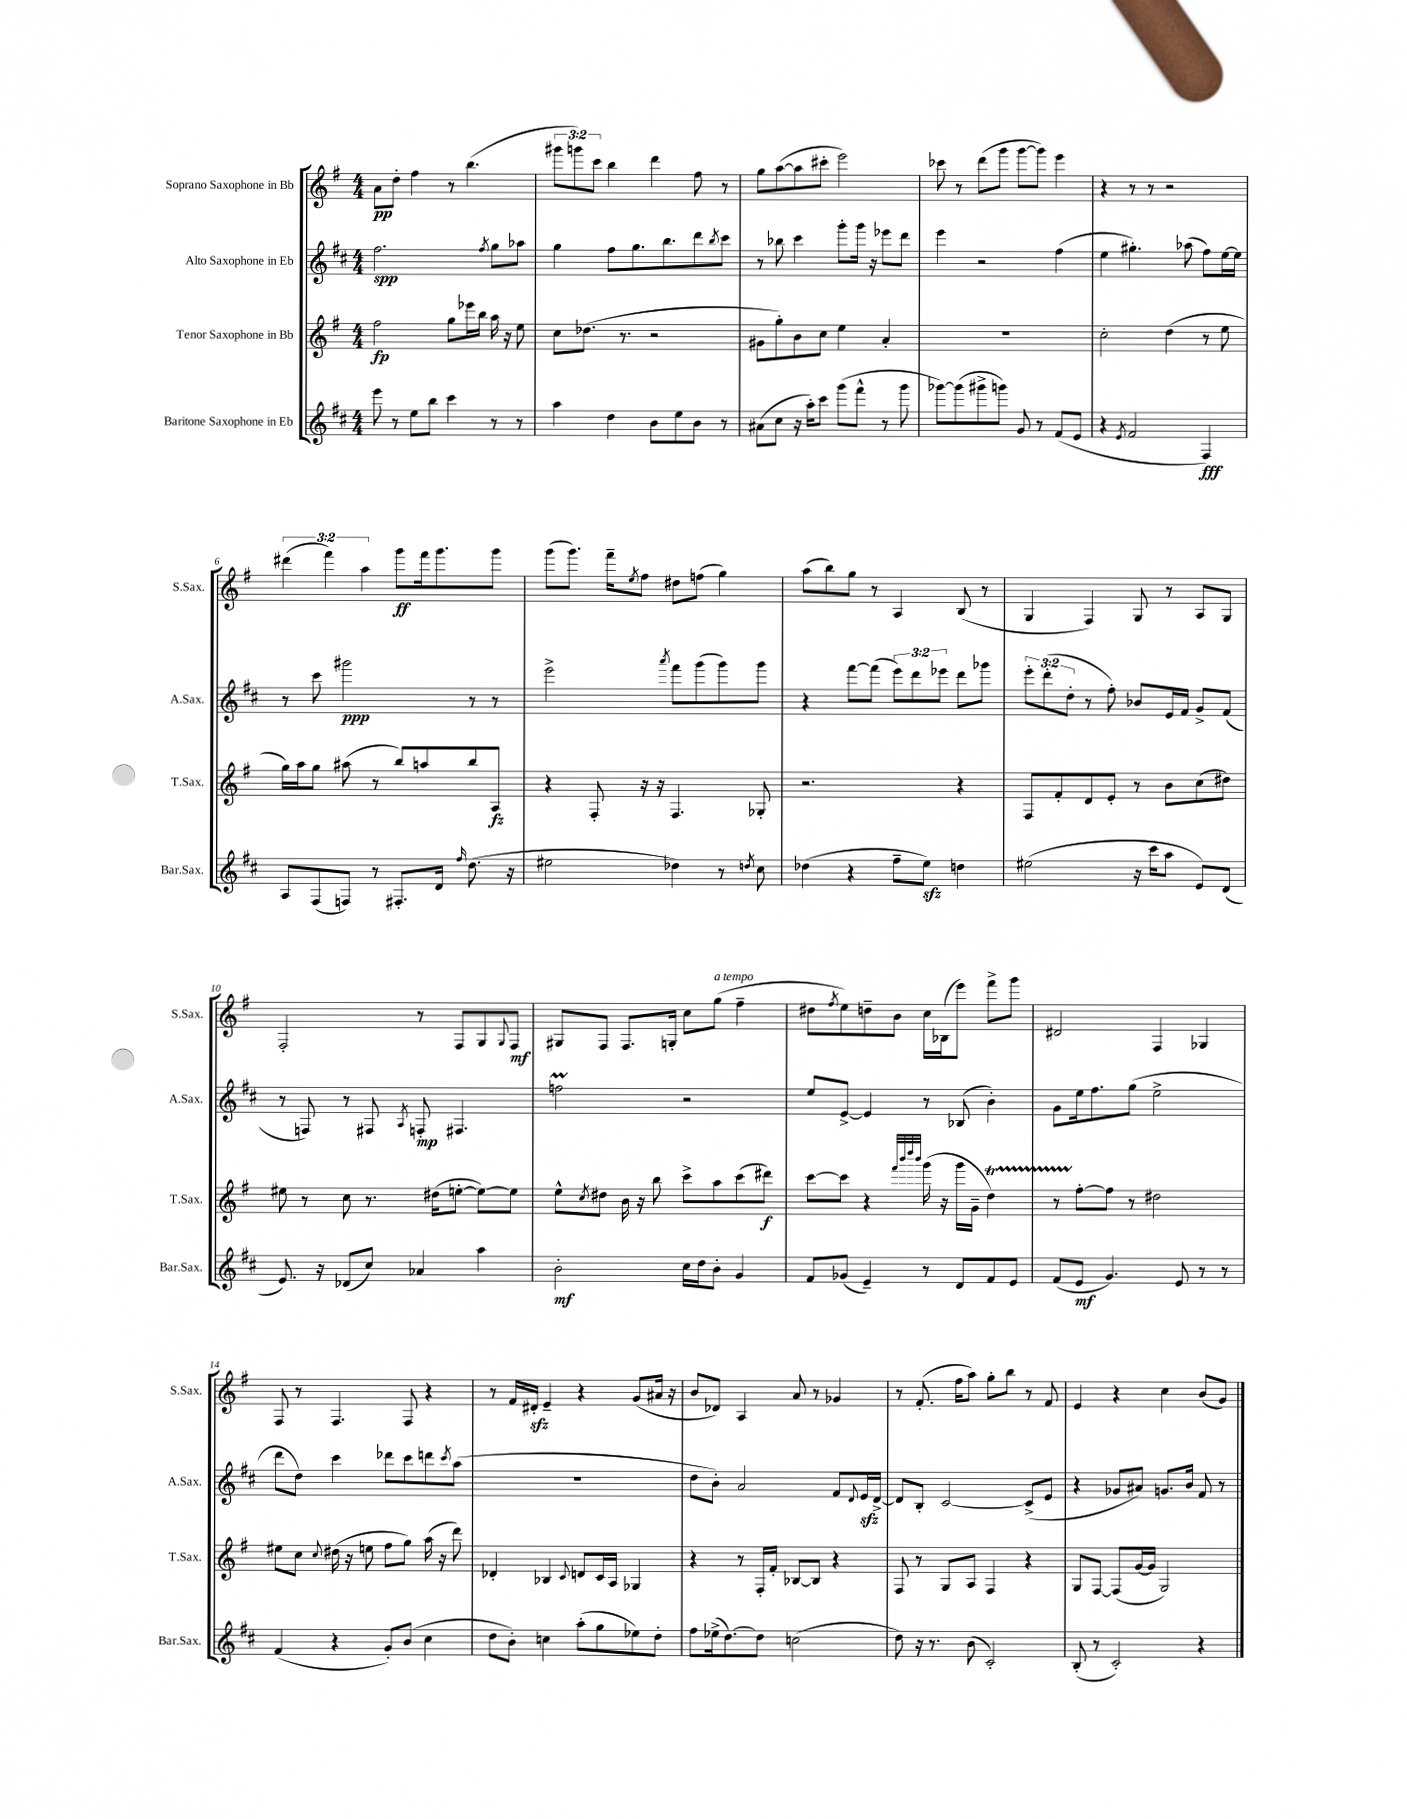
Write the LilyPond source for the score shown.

<<
\new StaffGroup <<
\new Staff = "s0" \with { instrumentName = "Soprano Saxophone in Bb" shortInstrumentName = "S.Sax." } {
    \clef treble \key g \major \numericTimeSignature \time 4/4 \override Staff.TupletNumber.text = #tuplet-number::calc-fraction-text
    a'8\pp d''8-. fis''4 r8 b''4.( |
    \tuplet 3/2 { gis'''8 g'''8) c'''8 } b''4 d'''4 fis''8 r8 |
    g''8 a''8~( a''8 cis'''8-. e'''2) |
    ces'''8 r8 d'''8( g'''8 g'''8~ g'''8) e'''4 |
    r4 r8 r8 r2 |
    \tuplet 3/2 { dis'''4( fis'''4) a''4 } g'''8\ff fis'''16 g'''8. g'''8 |
    g'''8( g'''8.) fis'''16-- \acciaccatura { e''8 } fis''8 dis''8 f''8( g''4) |
    a''8( b''8) g''8 r8 a4 b8( r8 |
    g4 fis4) g8 r8 a8 g8 |
    fis2-. r8 fis8 g8 \appoggiatura { g8 } fis8\mf |
    gis8 fis8 fis8. g16-. c''8 g''8^\markup { \italic "a tempo" }( fis''4-- |
    dis''8 \acciaccatura { fis''8 } e''8) d''8-- b'8 c''16 bes16( e'''8) fis'''8-> g'''8 |
    dis'2 fis4 ges4 |
    fis8 r8 fis4. fis8 r4 |
    r8 fis'16 dis'16-.\sfz e'4-- r4 g'8( ais'16 r16 |
    b'8 des'8) a4 a'8 r8 ges'4 |
    r8 fis'8.-.( fis''16 a''8) g''8-. b''8 r8 fis'8 |
    e'4 r4 c''4 b'8( g'8) \bar "|." |
}
\new Staff = "s1" \with { instrumentName = "Alto Saxophone in Eb" shortInstrumentName = "A.Sax." } {
    \clef treble \key d \major \numericTimeSignature \time 4/4 \override Staff.TupletNumber.text = #tuplet-number::calc-fraction-text
    fis''2.\spp \acciaccatura { fis''8 } g''8 aes''8 |
    g''4 fis''8 g''8. b''8. d'''8 \acciaccatura { b''8 } cis'''8 |
    r8 bes''8 cis'''4 g'''8-. g'''16 r16 ees'''8 d'''8 |
    e'''4 r2 fis''4( |
    e''4 gis''4.-.) aes''8( fis''8) e''16~ e''16 |
    r8 cis'''8 gis'''2\ppp r8 r8 |
    e'''2-> \acciaccatura { a'''8 } fis'''8 g'''8( g'''8) g'''8 |
    r4 fis'''8~ fis'''8( \tuplet 3/2 { e'''8) d'''8 ees'''8 } d'''8 ges'''8 |
    \tuplet 3/2 { e'''8-. d'''8-.( d''8-. } r8 fis''8-.) bes'8 e'16 fis'16 g'8-> fis'8( |
    r8 f8) r8 fis8 \acciaccatura { a8 } f8-.\mp fis4. |
    f''2\prall r2 |
    e''8 e'8~-> e'4 r8 bes8( b'4-.) |
    g'8 e''16 fis''8. g''8( e''2-> |
    d'''8 d''8) cis'''4 des'''8 cis'''8 d'''8 \acciaccatura { cis'''8 } a''8( |
    R1 |
    d''8 b'8-.) a'2 fis'8 \appoggiatura { d'8 } e'16\sfz d'16~-> |
    d'8 b8-. cis'2~ cis'8->( e'8 |
    r4 ges'8 ais'8) g'8. b'16 fis'8 r8 \bar "|." |
}
\new Staff = "s2" \with { instrumentName = "Tenor Saxophone in Bb" shortInstrumentName = "T.Sax." } {
    \clef treble \key g \major \numericTimeSignature \time 4/4
    fis''2\fp g''8 ees'''16 b''16 a''16 r16 e''8 |
    c''8 des''8.( r8. r2 |
    gis'8 g''8-.) b'8 c''8 e''4 a'4-. |
    R1 |
    c''2-. d''4( r8 e''8 |
    g''16) a''16 g''8 ais''8( r8 b''8) a''8 b''8 a8\fz |
    r4 fis8-. r16 r16 fis4. ges8-. |
    r2. r4 |
    fis8 fis'8-. d'8 e'8-. r8 b'8 c''8( dis''8) |
    eis''8 r8 c''8 r8. dis''16( e''8~-. e''8~) e''8 |
    e''8-^ \acciaccatura { c''8 } dis''8 b'16 r16 b''8 c'''8-> a''8 c'''8( dis'''8\f) |
    c'''8~ c'''8 r4 \grace { fis'''32 b'''32 d''''32 b'''32 } g'''16( r16 g'''16 g'16-- d''4\startTrillSpan) |
    r8 fis''8~-.\stopTrillSpan fis''8 r8 dis''2 |
    eis''8 c''8 \appoggiatura { c''8 } dis''16( r16 e''8 fis''8 g''8) a''16( r16 d'''8) |
    des'4-. bes4 \appoggiatura { c'8 } d'8 c'16 a16 ges4 |
    r4 r8 fis16-. fis'16-. bes8~ bes8 r4 |
    fis8 r8 g8 a8 fis4 r4 |
    g8 fis8~ fis8( g'16~ g'16 g2) \bar "|." |
}
\new Staff = "s3" \with { instrumentName = "Baritone Saxophone in Eb" shortInstrumentName = "Bar.Sax." } {
    \clef treble \key d \major \numericTimeSignature \time 4/4
    e'''8 r8 e''8 b''8 cis'''4 r8 r8 |
    a''4 d''4 b'8 e''8 b'8 r8 |
    ais'8( cis''8 r16 a''16-.) cis'''8 g'''8( fis'''8-^ r8 g'''8 |
    ges'''8~) ges'''8( gis'''8-> g'''8) g'8 r8 fis'8( e'8 |
    r4 \acciaccatura { e'8 } fis'2 fis4\fff) |
    a8 fis8( f8) r8 fis8.-. d'16 \grace { fis''16 } d''8.( r16 |
    eis''2 des''4) r8 \acciaccatura { d''8 } cis''8 |
    des''4( r4 fis''8-- e''8\sfz) d''4 |
    eis''2( r16 cis'''16 a''8 e'8) d'8( |
    e'8.) r16 des'8( cis''8) aes'4 a''4 |
    b'2-.\mf cis''16 d''16 b'8-. g'4 |
    fis'8 ges'8( e'4--) r8 d'8 fis'8 e'8 |
    fis'8( e'8\mf g'4.) e'8 r8 r8 |
    fis'4( r4 g'8-.) b'8( cis''4 |
    d''8 b'8-.) c''4 a''8-.( g''8 ees''8) d''8-. |
    fis''8 ees''16->( d''8.~) d''8 c''2( |
    d''8) r16 r8. b'8( cis'2-.) |
    b8-.( r8 cis'2-.) r4 \bar "|." |
}
>>
>>
